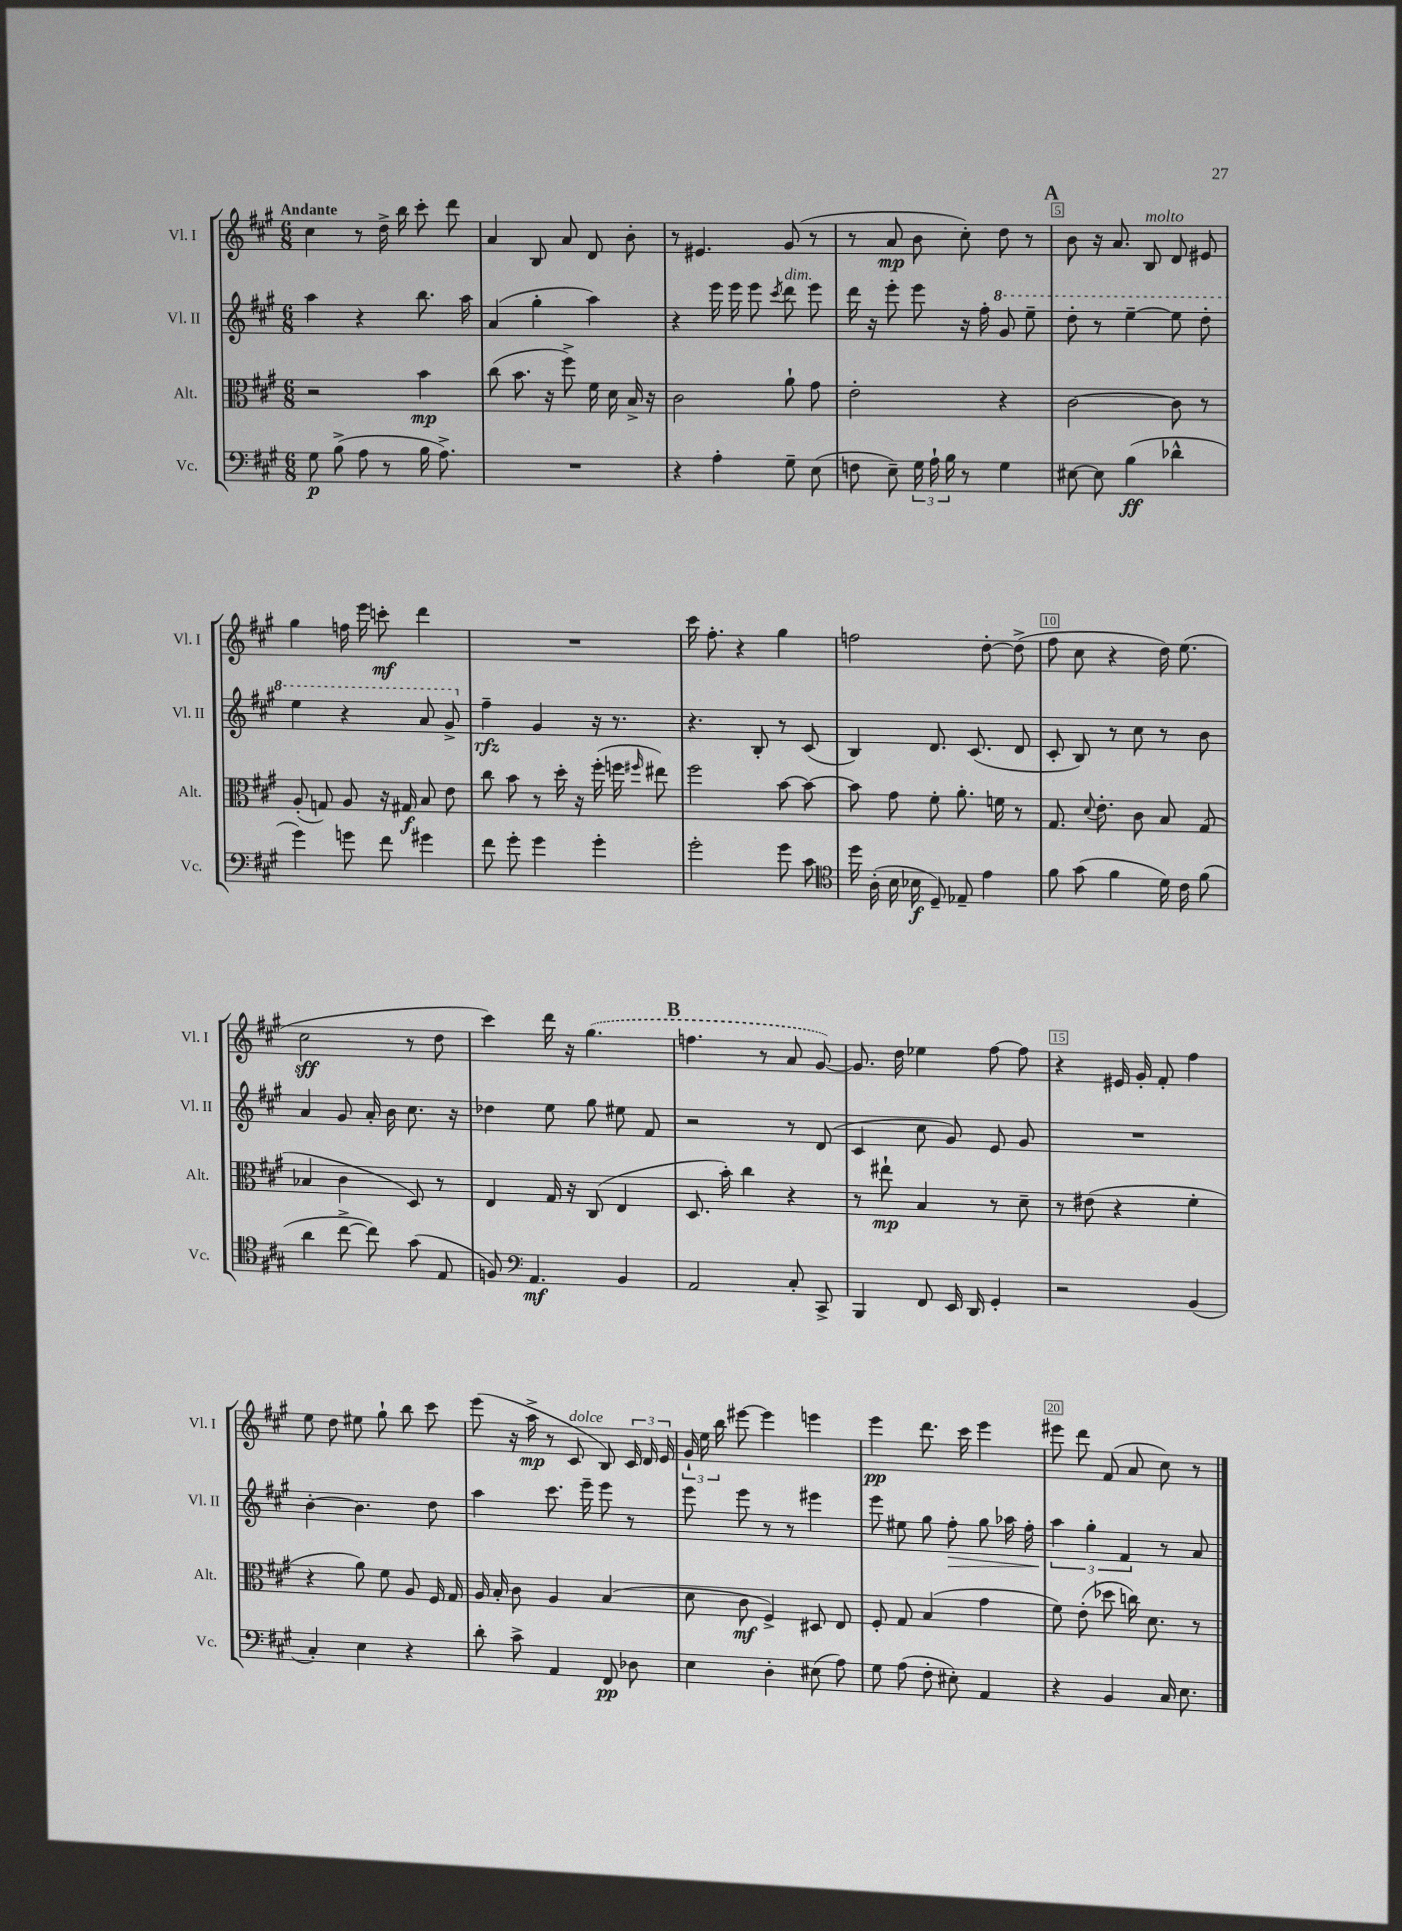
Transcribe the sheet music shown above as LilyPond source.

<<
\new StaffGroup <<
\new Staff = "s0" \with { instrumentName = "Vl. I" shortInstrumentName = "Vl. I" } {
    \clef treble \key a \major \numericTimeSignature \time 6/8 \tempo "Andante"
    \autoBeamOff cis''4 r8 d''16-> b''16 cis'''8-. d'''8 |
    a'4 b8 a'8 d'8 b'8-. |
    r8 eis'4. gis'8( r8 |
    r8 a'8\mp b'8 cis''8-.) d''8 r8 |
    \mark \markup { \bold "A" } b'8 r16 a'8. b8^\markup { \italic "molto" } d'8 eis'8 |
    gis''4 f''16 e'''16 c'''8-.\mf d'''4 |
    R2. |
    cis'''16 fis''8.-. r4 gis''4 |
    f''2 d''8~-. d''8->( |
    fis''8 cis''8 r4 d''16) e''8.( |
    cis''2\sff r8 d''8 |
    cis'''4) d'''16 r16 \once \slurDashed gis''4.( |
    \mark \markup { \bold "B" } f''4. r8 a'8 gis'8~) |
    gis'8. d''16 ees''4 fis''8~ fis''8 |
    r4 eis'16 gis'16-. fis'8-. fis''4 |
    e''8 d''8 eis''8 gis''8-! b''8 cis'''8 |
    e'''8( r16 a''16->\mp r8 cis'8^\markup { \italic "dolce" } b8) \tuplet 3/2 { cis'16 d'16 e'16 } |
    \tuplet 3/2 { gis'16-! e''16 b''16 } eis'''8~ eis'''4 e'''4 |
    e'''4\pp d'''8. cis'''16 e'''4 |
    eis'''8 d'''8 fis'8( a'8 cis''8) r8 \bar "|." |
}
\new Staff = "s1" \with { instrumentName = "Vl. II" shortInstrumentName = "Vl. II" } {
    \clef treble \key a \major \numericTimeSignature \time 6/8
    \autoBeamOff a''4 r4 b''8. a''16 |
    a'4( gis''4-. a''4) |
    r4 e'''16 e'''16 e'''8 \acciaccatura { cis'''8 } d'''8^\markup { \italic "dim." } e'''8 |
    d'''16 r16 e'''8-. e'''8 r16 fis''16-. \ottava #1 gis''8 e'''8-- |
    \mark \markup { \bold "A" } d'''8-. r8 e'''4~-- e'''8 d'''8-. |
    e'''4 r4 a''8 gis''8-> \ottava #0 |
    fis''4--\rfz gis'4 r16 r8. |
    r4. b8-. r8 cis'8( |
    b4) d'8. cis'8.( d'8 |
    cis'8-. b8) r8 cis''8 r8 b'8 |
    a'4 gis'8 a'16-. b'16 cis''8. r16 |
    des''4 e''8 gis''8 eis''8 fis'8 |
    \mark \markup { \bold "B" } r2 r8 d'8( |
    cis'4 cis''8 gis'8) e'8 gis'8 |
    R2. |
    b'4~-. b'4. d''8 |
    a''4 cis'''8. e'''16-- e'''8 r8 |
    e'''8 e'''8 r8 r8 eis'''4 |
    e'''8 eis''8 gis''8 fis''8-.\> gis''8 aes''16 fis''16-. |
    \tuplet 3/2 { a''4\! gis''4-. fis'4 } r8 a'8 \bar "|." |
}
\new Staff = "s2" \with { instrumentName = "Alt." shortInstrumentName = "Alt." } {
    \clef alto \key a \major \numericTimeSignature \time 6/8
    \autoBeamOff r2 b'4\mp |
    cis''8( b'8. r16 fis''8->) fis'16 d'16 b16-> r16 |
    cis'2 a'8-! gis'8 |
    e'2-. r4 |
    \mark \markup { \bold "A" } cis'2~ cis'8 r8 |
    a8-.( g8) a8 r16 gis16\f b8 e'8 |
    cis''8 b'8 r8 d''16-. r16 fis''16-.( f''16 \grace { fis''16 } eis''8) |
    fis''2 b'8~ b'8~ |
    b'8 gis'8 fis'8-. a'8.-. f'16 r8 |
    gis8. \appoggiatura { d'8 } e'8.-. cis'8 b8 gis8( |
    bes4 cis'4 d8) r8 |
    e4 gis16 r16 cis8( e4 |
    \mark \markup { \bold "B" } d8. b'16-.) cis''4 r4 |
    r8 eis''8-!\mp b4 r8 d'8-- |
    r8 eis'8( r4 fis'4-. |
    r4 a'8) fis'8 a8 fis16 gis16 |
    a16 b16-. cis'8 a4 b4( |
    d'8 cis'8\mf fis4->) dis8 e8 |
    fis8-. gis8 b4( gis'4 |
    fis'8) e'8-.( des''8 c''16) d'8. r8 \bar "|." |
}
\new Staff = "s3" \with { instrumentName = "Vc." shortInstrumentName = "Vc." } {
    \clef bass \key a \major \numericTimeSignature \time 6/8
    \autoBeamOff gis8\p b8->( a8 r8 b16 a8.->) |
    R2. |
    r4 a4-. gis8-- e8( |
    f8 e8--) \tuplet 3/2 { gis16 a16-! b16 } r8 gis4 |
    \mark \markup { \bold "A" } eis8~ eis8 b4\ff( des'4-^ |
    gis'4) g'8 fis'8 gis'4 |
    fis'8 gis'8-. gis'4 gis'4-. |
    gis'2-. gis'8 cis'8 |
    \clef tenor d''16 a16-.( b16 bes16\f d8--) ees8-- e'4 |
    fis'8 gis'8( fis'4 d'16) cis'16 fis'8( |
    a'4 cis''8~-> cis''8) gis'8( e8 |
    f8) \clef bass a,4.\mf b,4 |
    \mark \markup { \bold "B" } a,2 cis8-. cis,8-> |
    b,,4 fis,8 e,16 d,16 gis,4-. |
    r2 b,4( |
    cis4-.) e4 r4 |
    d'8-. cis'8-> a,4 fis,8\pp des8 |
    e4 d4-. eis8( a8) |
    gis8 a8( fis8-. eis8-.) a,4 |
    r4 b,4 cis16 e8. \bar "|." |
}
>>
>>
\layout { \context { \Score \override BarNumber.break-visibility = ##(#f #t #t) barNumberVisibility = #(every-nth-bar-number-visible 5) \override BarNumber.stencil = #(make-stencil-boxer 0.1 0.3 ly:text-interface::print) } }
